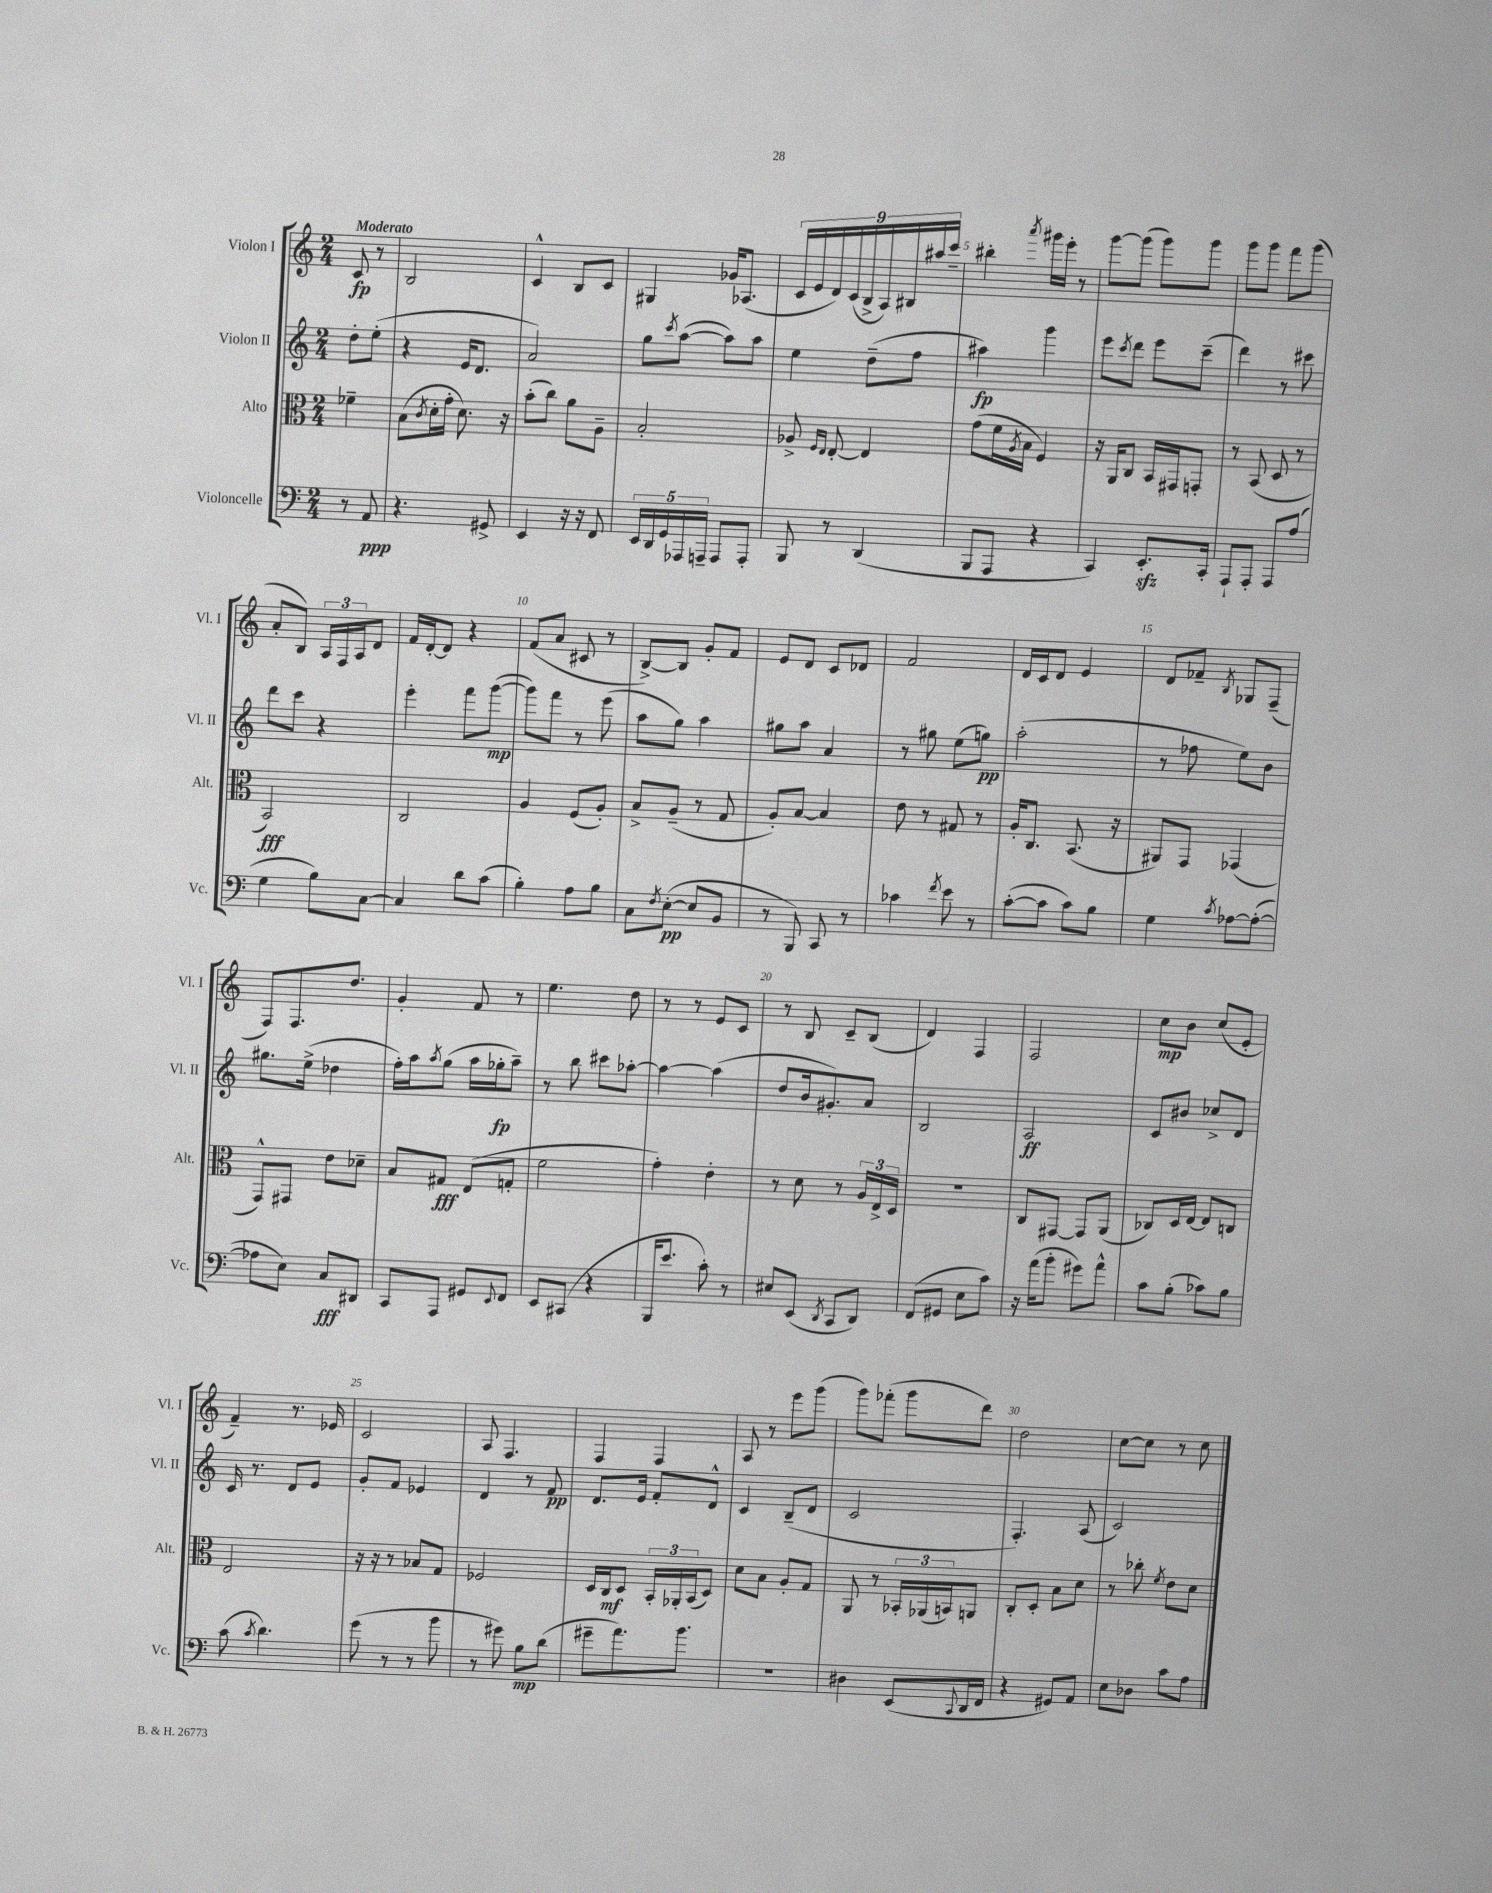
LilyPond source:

<<
\new StaffGroup <<
\new Staff = "s0" \with { instrumentName = "Violon I" shortInstrumentName = "Vl. I" } {
    \clef treble \key c \major \numericTimeSignature \time 2/4 \partial 4 \tempo "Moderato"
    c'8\fp r8 |
    b2 |
    c'4-^ b8 c'8 |
    gis4 ges'16 aes8.( |
    \tuplet 9/8 { c'16 e'16 d'16) c'16( b16-> a16) bis16 ais''16 c'''16-- } |
    bis''4-. \acciaccatura { a'''8 } gis'''16 e'''16-. r8 |
    g'''8~ g'''8( g'''8) g'''8 |
    g'''8 g'''8 f'''8 g'''8( |
    a'8-. b8) \tuplet 3/2 { a16 f16 a16 } d'8 |
    f'16 d'16~-. d'8 r4 |
    f'8( a'8 cis'8 r8 |
    b8~->) b8 g'8-. f'8 |
    e'8 d'8 c'8 des'8 |
    f'2 |
    d'16 c'16 d'8 e'4 |
    d'8 fes'8-- \acciaccatura { b8 } ges8 f8--( |
    f8) f8. d''8. |
    g'4-. f'8 r8 |
    e''4. d''8 |
    r8 r8 e'8 c'8 |
    r8 b8 c'8-- b8( |
    d'4) f4 |
    f2 |
    c''8\mp b'8 c''8( e'8-. |
    f'4--) r8. ees'16 |
    c'2 |
    a8 f4. |
    f4 f4 |
    a8 r8 e'''8 g'''8( |
    g'''8) fes'''8-.( g'''8 d'''8) |
    d''2 |
    c''8~ c''8 r8 c''8 \bar "|." |
}
\new Staff = "s1" \with { instrumentName = "Violon II" shortInstrumentName = "Vl. II" } {
    \clef treble \key c \major \numericTimeSignature \time 2/4 \partial 4
    d''8-. e''8-.( |
    r4 e'16 d'8. |
    a'2) |
    g''8 \acciaccatura { c'''8 } a''8~( a''8) a''8 |
    e''4 d''8--( f''8 |
    ais''4\fp) g'''4 |
    e'''8 \acciaccatura { c'''8 } d'''8 e'''8 c'''8--( |
    d'''4) r8 cis'''8 |
    d'''8 c'''8 r4 |
    e'''4-. f'''8 g'''8~\mp( |
    g'''8) f'''8 r8 e'''8( |
    a''8 g''8) a''4 |
    gis''8 a''8 a'4 |
    r8 gis''8 e''8( g''8\pp) |
    a''2-.( |
    r8 fes''8 e''8) b'8 |
    gis''8. e''16->( des''4 |
    f''16-.) a''16 \acciaccatura { a''8 } g''8( a''16 ges''16-.\fp a''8--) |
    r8 b''8 cis'''8 aes''8~-. |
    aes''4~ aes''4( |
    d''8 b'16 gis'8.-.) a'8 |
    b2 |
    a2\ff |
    c'8 bis'8 ces''8-> d'8 |
    c'16 r8. d'8 e'8 |
    g'8-. f'8 ees'4 |
    d'4 r8 f'8\pp |
    d'8. e'16 f'8-. d'8-^ |
    c'4 b8--( d'8 |
    c'2 |
    f4.-.) a8( |
    c'2) \bar "|." |
}
\new Staff = "s2" \with { instrumentName = "Alto" shortInstrumentName = "Alt." } {
    \clef alto \key c \major \numericTimeSignature \time 2/4 \partial 4
    fes'4-- |
    b8( \acciaccatura { c'8 } d'16-. g'16-. d'8.) r16 |
    b'8-.( c''8) a'8 a8-- |
    b2-. |
    aes8-> \grace { f16 e16 } e8~-. e4 |
    g'8( f'16 \acciaccatura { a8 } b16 f4) |
    r16 a,16 c8 b,16 gis,16 g,8-. |
    r8 b,8( d8 r8 |
    b,2\fff) |
    c2 |
    a4 f8( a8-.) |
    b8-> a8--( r8 g8 |
    a8-.) b8~ b4 |
    e'8 r8 gis8 r8 |
    a16-. c8. b,8.( r16 |
    ais,8) g,8 ges,4( |
    g,8-^) gis,8 e'8 des'8-- |
    b8 gis8\fff e8( g8-. |
    f'2 |
    g'4-.) e'4-. |
    r8 d'8 r8 \tuplet 3/2 { a16 e16-> d16 } |
    R2 |
    c8 gis,8~ gis,8 a,8( |
    ces8) d16 e16~ e8 c8 |
    e2 |
    r16 r16 r8 bes8 g8 |
    fes2 |
    d16 c16\mf d8 \tuplet 3/2 { b,16-. aes,16-. b,16( } d8) |
    d'8 b8 a8-. g8 |
    a,8 r8 \tuplet 3/2 { bes,16-. aes,16( b,16) } a,8 |
    c8-. d8-. b8 d'8 |
    r8 ces''8-. \acciaccatura { f'8 } e'8 d'8 \bar "|." |
}
\new Staff = "s3" \with { instrumentName = "Violoncelle" shortInstrumentName = "Vc." } {
    \clef bass \key c \major \numericTimeSignature \time 2/4 \partial 4
    r8 a,8\ppp |
    r4. gis,8-> |
    e,4 r16 r16 f,8 |
    \tuplet 5/4 { e,16 d,16 g,16 aes,,16 a,,16-- } a,,8 a,,8-. |
    b,,8 r8 d,4( |
    b,,8 a,,8 r4 |
    c,4) e,8.-.\sfz c,16-. |
    a,,8-! a,,8-. a,,8 a8( |
    g4 b8) c8~ |
    c4 d'8 c'8( |
    b4-.) a8 b8 |
    c8 \acciaccatura { f8 } e8~-.\pp( e8 b,8 |
    r8 b,,8) c,8 r8 |
    ces'4 \acciaccatura { f'8 } e'8 r8 |
    c'8~-.( c'8 c'8) b8 |
    g4 \acciaccatura { c'8 } aes8~ aes8~-.( |
    aes8 e8) c8\fff dis,8 |
    c,8 a,,8 gis,8 \appoggiatura { e,8 } f,8 |
    e,8 cis,8( r4 |
    b,,16 e'8. c'8-.) r8 |
    eis8 e,8( \acciaccatura { d,8 } c,8 d,8) |
    f,8( gis,8 e8 c'8) |
    r16 a'16( b'8-. gis'8) a'8-^ |
    c'8 b8-.( ces'8) b8 |
    c'8( \acciaccatura { c'8 } d'4.) |
    g'8( r8 r8 b'8 |
    r8 gis'8) b8\mp d'8( |
    gis'8-- a'8.) b'8. |
    R2 |
    dis4 e,8( \appoggiatura { c,8 } d,16 f,16 |
    r4 gis,8) a,8 |
    e8 des8 c'8 a8 \bar "|." |
}
>>
>>
\layout { \context { \Score \override BarNumber.break-visibility = ##(#f #t #t) barNumberVisibility = #(every-nth-bar-number-visible 5) } }
